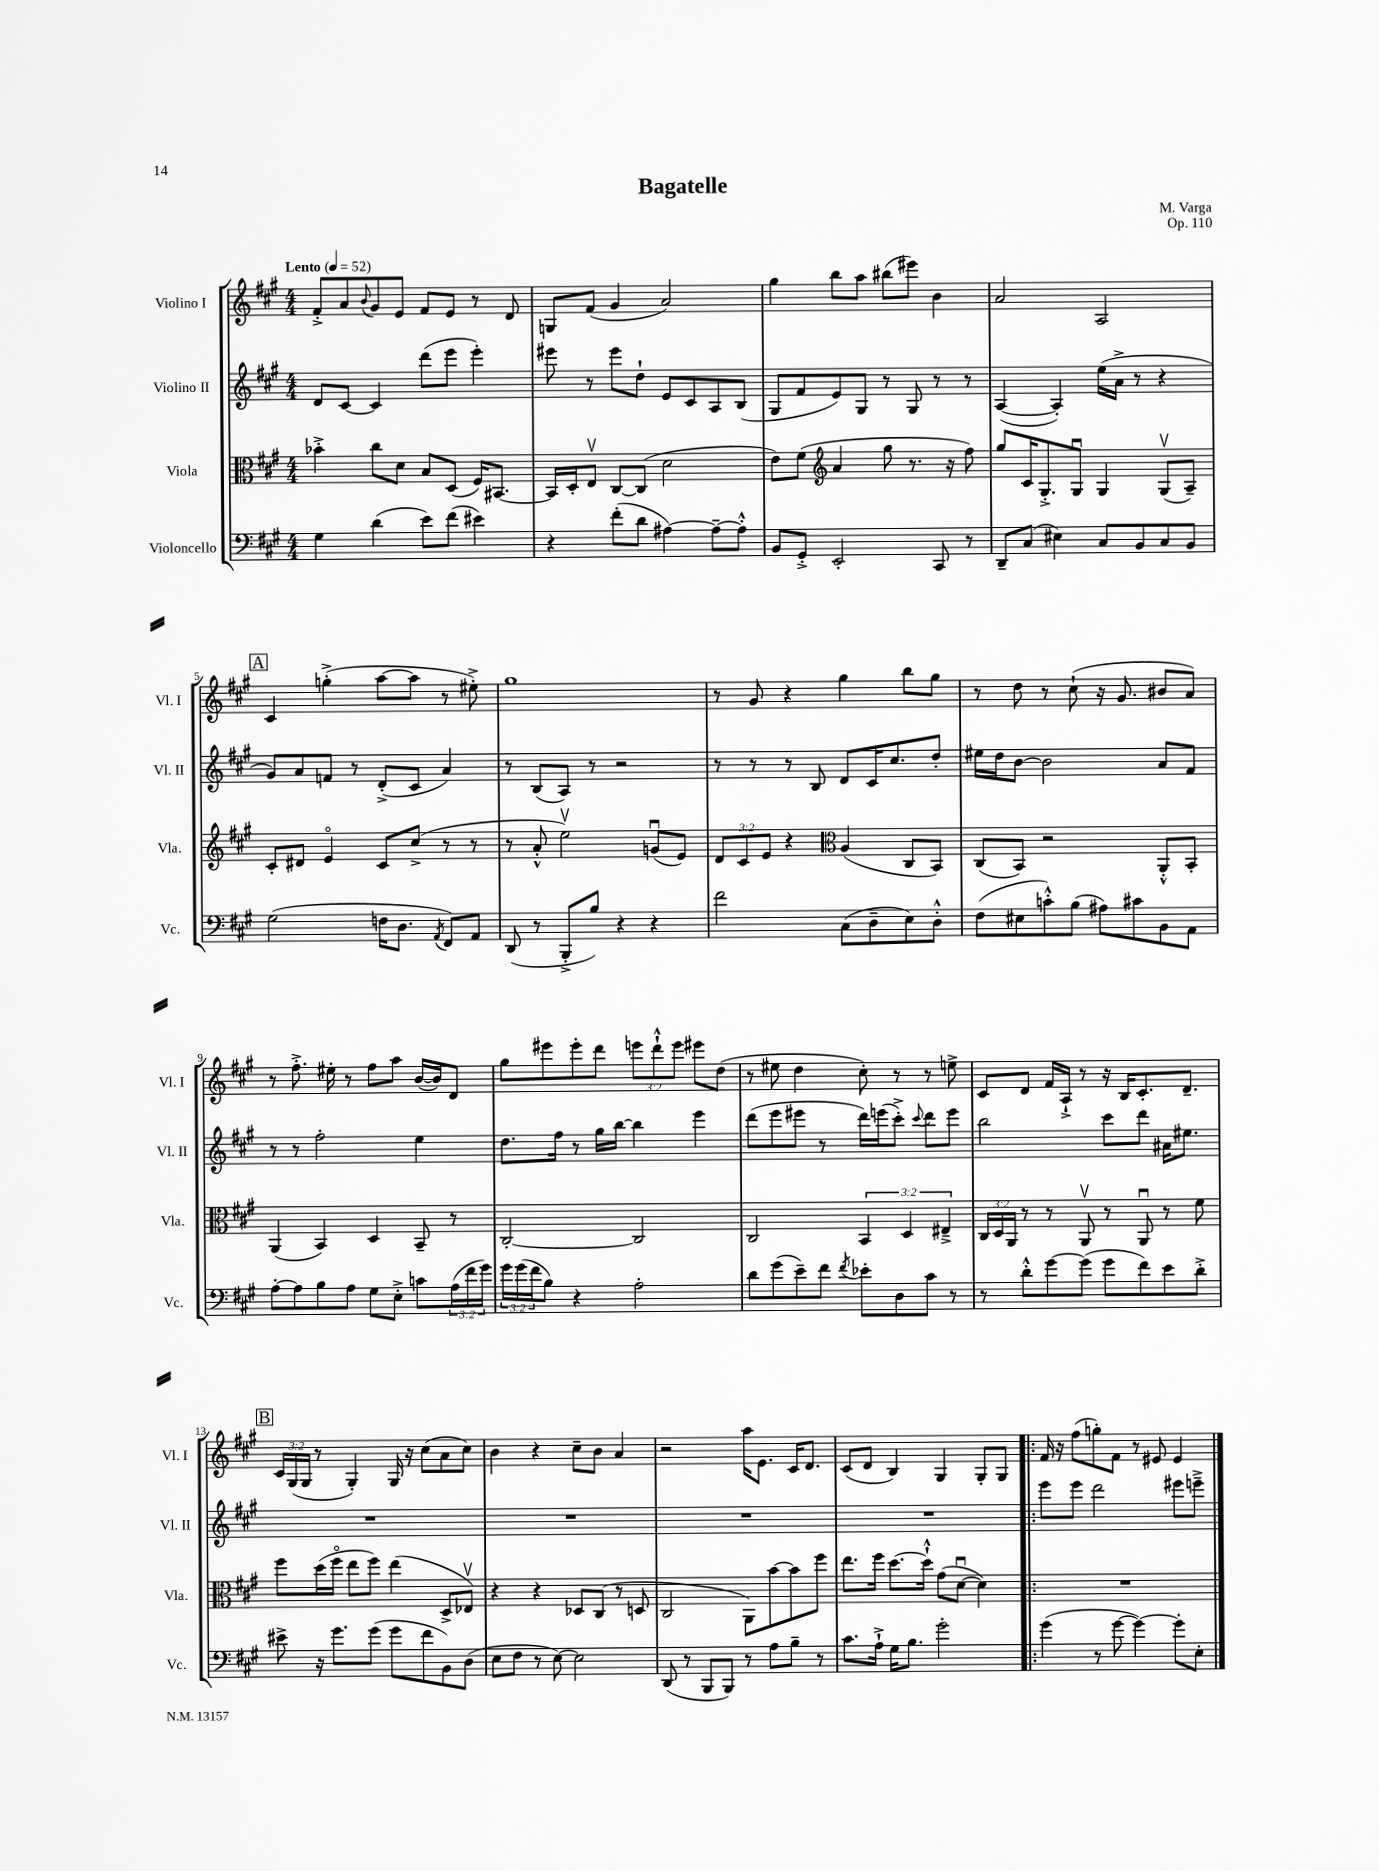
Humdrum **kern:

**kern	**kern	**kern	**kern
*part4	*part3	*part2	*part1
*staff4	*staff3	*staff2	*staff1
*I"Violoncello	*I"Viola	*I"Violino II	*I"Violino I
*I'Vc.	*I'Vla.	*I'Vl. II	*I'Vl. I
*clefF4	*clefC3	*clefG2	*clefG2
*k[f#c#g#]	*k[f#c#g#]	*k[f#c#g#]	*k[f#c#g#]
*M4/4	*M4/4	*M4/4	*M4/4
*MM52	*MM52	*MM52	*MM52
=1	=1	=1	=1
!	!	!	!LO:TX:a:B:t=Lento
4G#\	4b-X'^\	8d/L	8f#'^/L
.	.	[8c#/J	8a/
.	.	.	8qqb/
(4d\	8cc#\L	4c#/]	8g#/
.	8d\J	.	8e/J
8e\L)	8B/L	(8ddd\L	8f#/L
(8f#\J	(8D/J	8eee\J	8e/J
4e#X\)	16F#/KL)	4eee'\)	8r
.	[8.BB#X/J	.	.
.	.	.	8d/
=2	=2	=2	=2
4r	16BB#/LL]	8eee#X\	8Gn/L
.	16D'/J	.	.
.	8Ev/J	8r	(8f#/J
(8f#'\L	[8C#/L	8eee#\L	4g#/
8d\J	(8C#/J]	8dd`\J	.
[4A#X\)	2d\	8e/L	2a/)
.	.	8c#/	.
8A#~\L_	.	8A/	.
8A#'^^\J]	.	(8B/J	.
=3	=3	=3	=3
8BB/L	8e\L)	8G#/L	4gg#\
8GG#'^/J	(8f#\J	8f#/	.
*	*clefG2	*	*
2EE'/	4a/	8e/)	8bb\L
.	.	8G#/J	8aa\J
.	8gg#\	8r	(8bb#X\L
.	8.r	8G#/	8eee#X\J)
8CC#/	.	8r	4b\
.	16r	.	.
8r	8ff#\)	8r	.
=4	=4	=4	=4
8DD~/L	8gg#/L	([4A/	2a/
(8C#/J	16c#/K	.	.
.	8.G#'^/	.	.
4E#X\)	.	4A'/])	.
.	8G#u/J	.	.
8C#/L	4G#/	(16ee\LL	2A/
.	.	16a^\JJ	.
8BB/	.	8r	.
8C#/	(8G#v/L	4r	.
8BB/J	8A~/J)	.	.
!!LO:LB:g=z
!!LO:REH:place=s1:t=A
=5	=5	=5	=5
(2G#\	8c#'/L	8g#/L)	4c#/
.	8d#X/J	8a/	.
.	4e/	8fn/J	(4ggn'^\
.	.	8r	.
16Fn\KL	8c#/L	(8d'^/L	[8aa\L
8.D\J	.	.	.
.	(8cc#^/J	8c#/J	8aa\J]
8qAA/	.	.	.
8FF#/L)	8r	4a/)	8r
8AA/J	8r	.	8ee#X'^\)
=6	=6	=6	=6
(8DD/	8r	8r	1gg#
8r	8a'^^/	(8B/L	.
8BBB'^/L	2eev\)	8A/J)	.
8B/J)	.	8r	.
4r	.	2r	.
4r	(8gnu/L	.	.
.	8e/J)	.	.
=7	=7	=7	=7
2f#\	12d/L	8r	8r
.	12c#/	.	.
.	.	8r	8g#/
.	12e/J	.	.
.	4r	8r	4r
.	.	8B/	.
*	*clefC3	*	*
(8C#\L	(4A/	8d/L	4gg#\
8D~\	.	16c#/K	.
.	.	8.cc#/	.
8E\)	8C#/L	.	8bb\L
8D'^^\J	8BB/J)	8dd'/J	8gg#\J
=8	=8	=8	=8
(8F#\L	(8C#/L	16ee#X\LL	8r
.	.	16dd\J	.
8E#X\	8BB/J)	[8b\J	8dd\
8cn'^^\)	2r	2b\]	8r
(8B\J	.	.	(8cc#`\
8A#X\L)	.	.	16r
.	.	.	8.g#/
8c#X\	.	.	.
8BB\	8AA'^^/L	8a/L	8b#X/L
8AA\J	8BB'/J	8f#/J	8a/J)
!!LO:LB:g=z
=9	=9	=9	=9
[8A'\L	(4AA/	8r	8r
8A\]	.	8r	8.ff#'^\
8B\	4BB/)	2ff#'\	.
.	.	.	16ee#X'\
8A\J	.	.	8r
8G#\L	4D/	.	8ff#\L
8E'^\J	.	.	8aa\J
8cn\L	8BB~/	4ee\	([16b/LL
.	.	.	16b/J])
(24A\L	8r	.	8d/J
24f#\	.	.	.
24g#\JJ)	.	.	.
=10	=10	=10	=10
24g#\LL	[2C#'/	8.dd\L	8gg#\L
(24g#\	.	.	.
24f#\J	.	.	.
8B\J)	.	.	8eee#X\
.	.	16ff#\Jk	.
4r	.	8r	8eee#'\
.	.	16gg#\LL	8ddd\J
.	.	[16bb\JJ	.
2A'\	2C#/]	4bb\]	12eeen\L
.	.	.	12ddd`^^\
.	.	.	12eee\J
.	.	4eee\	8eee#X\L
.	.	.	(8dd\J
=11	=11	=11	=11
8d\L	2C#/	(8ddd\L	8r
(8g#\	.	8eee\	8ee#X\
8e~\)	.	8eee#X\J	4dd\
8f#\J	.	8r	.
8qf#/	.	.	.
8e-X'\L	6BB/	16ddd\LL)	8cc#'\)
.	.	(16eeen\J	.
8D\	.	8ccc#'^\J)	8r
.	6D/	.	.
.	.	8qqccc#/	.
8c#\J	.	8ddd\L	8r
.	6E#X~^/	.	.
8r	.	8eee\J	8een^\
=12	=12	=12	=12
8r	24C#/LL	2bb\	8c#/L
.	24D/	.	.
.	24AA/JJ	.	.
8d'^^\L	8r	.	8d/J
[8g#\	8r	.	16f#/LL
.	.	.	16A`^/JJ
(8g#\J]	8AAv/	.	8r
8g#\L	8r	8ccc#\L	16r
.	.	.	16B/KL
8f#\)	8AAu/	8ddd\J	8.c#'/
8e\	8r	16a#X\KL	.
.	.	8.ee#X\J	8.d~/J
8d'^\J	8f#\	.	.
!!LO:LB:g=z
!!LO:REH:place=s1:t=B
=13	=13	=13	=13
8e#X^\	8ff#\L	1r	24c#/LL
.	.	.	(24G#/
.	.	.	24G#/JJ
16r	(16dd\L	.	8r
8.g#\L	16ff#\JJ	.	.
.	8ee\L	.	4G#'/)
(8g#\J	8ff#\J)	.	.
8g#\L	(4ee\	.	16G#/
.	.	.	16r
8f#\	.	.	(8cc#\L
8BB\)	8D^/L	.	8a\
(8D\J	8E-Xv/J)	.	8cc#\J)
=14	=14	=14	=14
8E\L	4r	1r	4b\
8F#\J	.	.	.
8r	4r	.	4r
[8E\)	.	.	.
2E\]	8D-X/L	.	8cc#~\L
.	(8C#/J	.	8b\J
.	8r	.	4a/
.	8Dn/	.	.
=15	=15	=15	=15
(8DD/	2C#/	1r	2r
8r	.	.	.
8BBB/L	.	.	.
8BBB/J)	.	.	.
8r	8AA\L)	.	16aa\KL
.	.	.	8.e\J
8A\L	[8b\	.	.
8B~\J	8b\]	.	16c#/KL
.	.	.	8.d/J
8r	8ff#\J	.	.
=16	=16	=16	=16
8.c#\L	8.ee\L	1r	(8c#/L
.	.	.	8d/J
16A`^\Jk	16ff#\Jk	.	.
16G#\KL	[8.dd\L	.	4B/)
8.B\J	.	.	.
.	16dd`^^\Jk]	.	.
2g#'\	(8g#\L	.	4G#/
.	[8du\J	.	.
.	4d\])	.	8G#'/L
.	.	.	8G#/J
=17!|:	=17!|:	=17!|:	=17!|:
(4g#\	1r	8eee\L	16f#/
.	.	.	16r
.	.	8eee\J	(8ff#\L
8r	.	2ddd\	8ggn'\)
[8g#\	.	.	8f#\J
4g#\_)	.	.	8r
.	.	.	8e#X/
8g#'\L]	.	8eee#X\L	4e#/
8E'\J	.	8eeen~^\J	.
==	==	==	==
*-	*-	*-	*-
